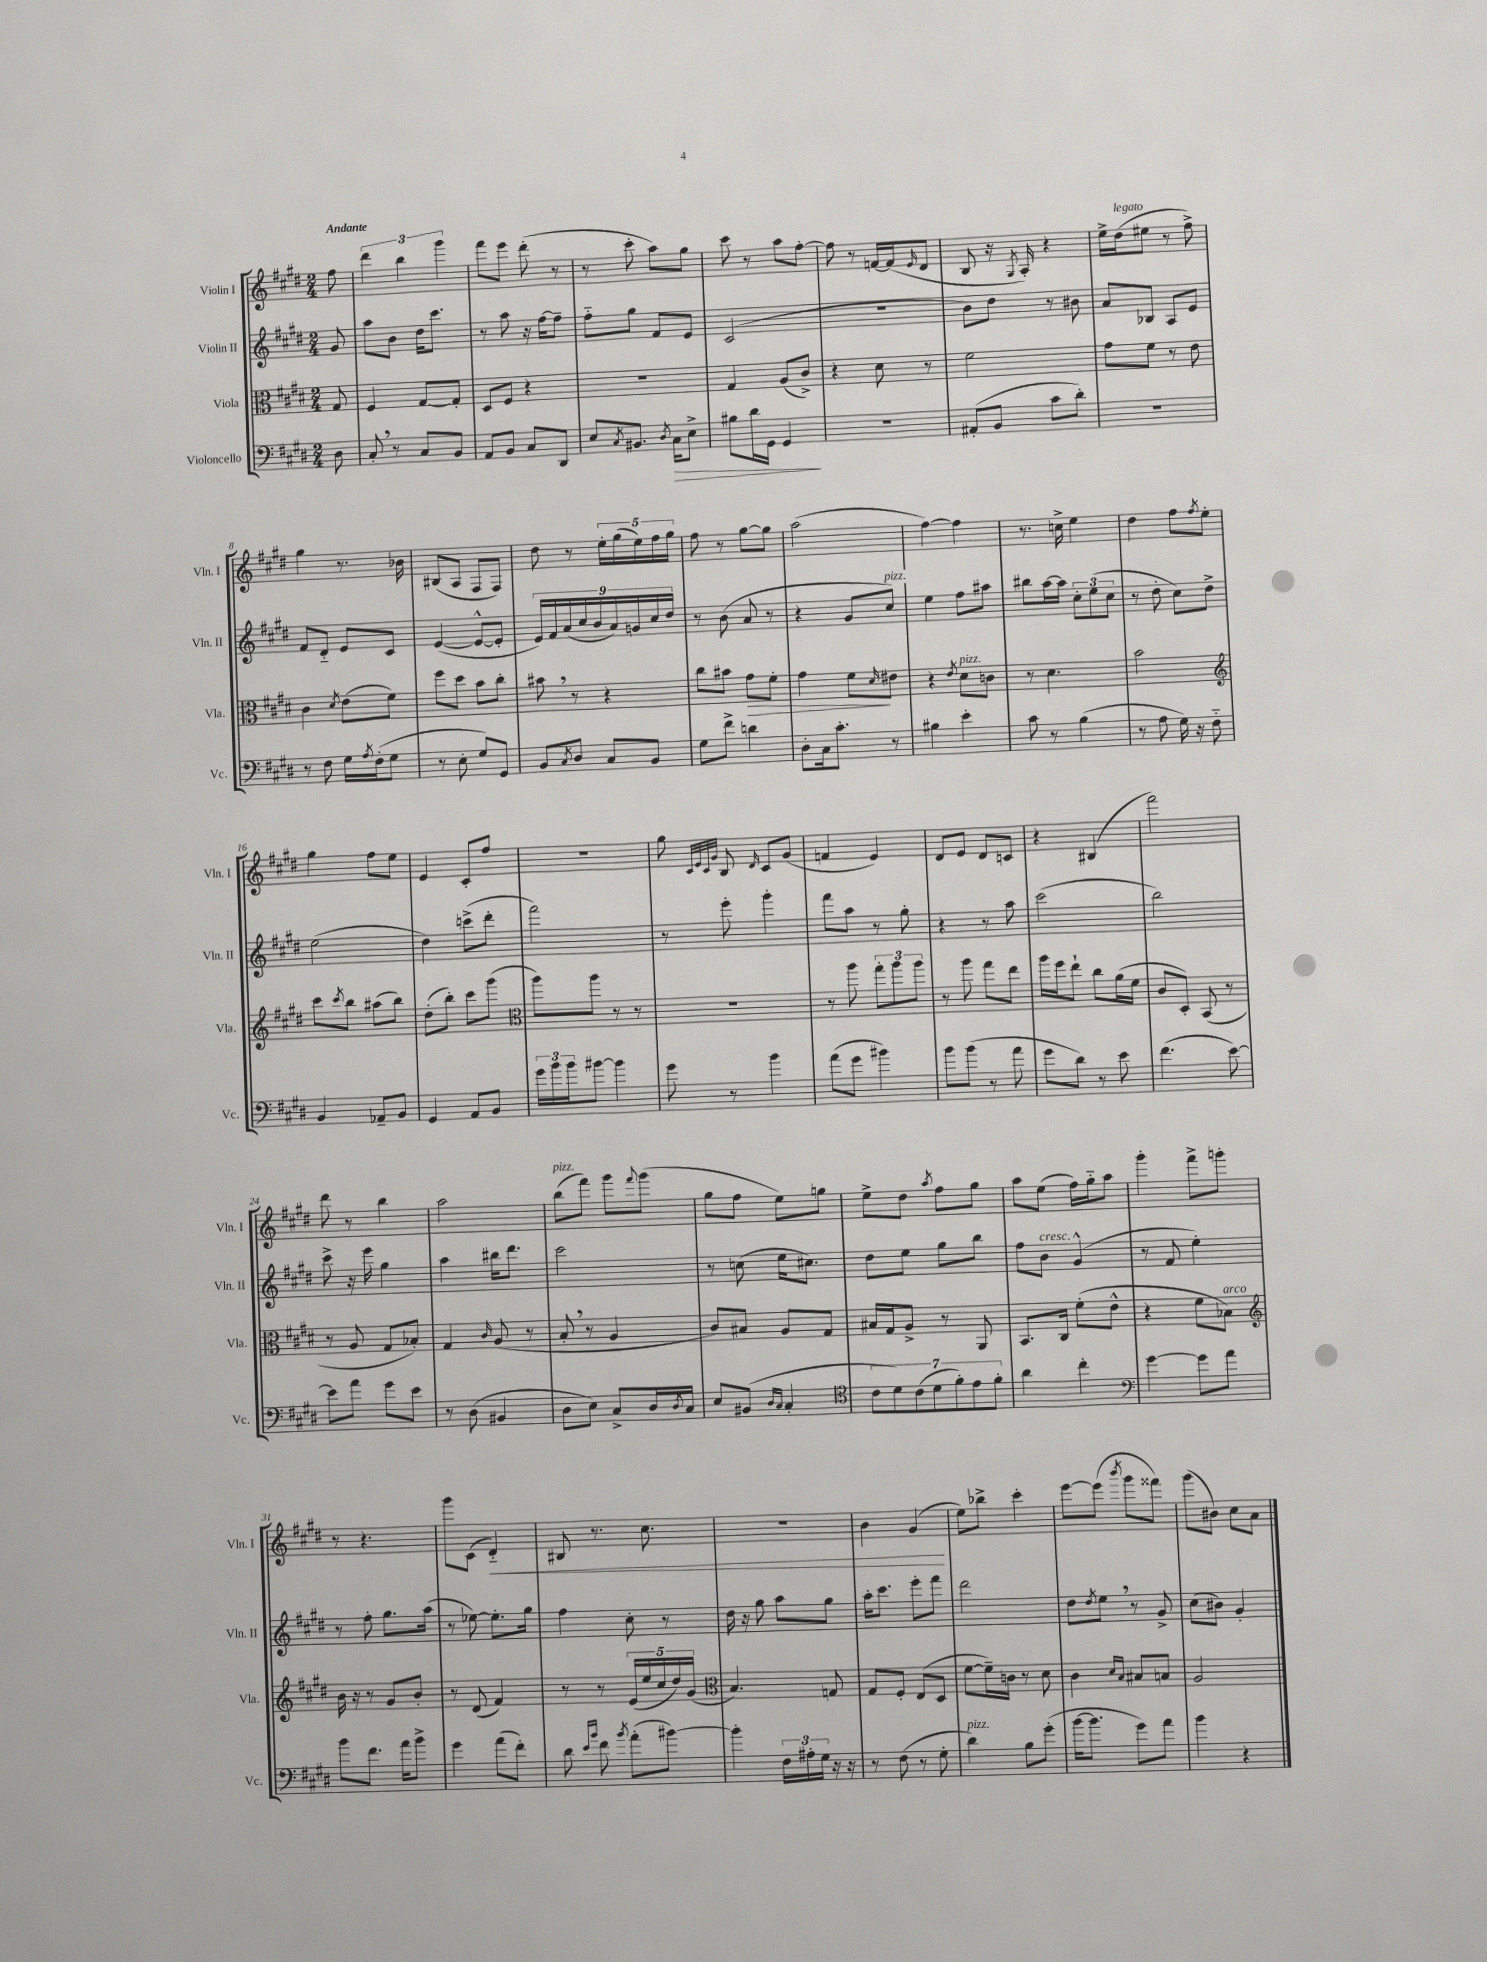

**kern	**dynam	**kern	**dynam	**kern	**kern	**dynam
*part4	*part4	*part3	*part3	*part2	*part1	*part1
*staff4	*staff4	*staff3	*staff3	*staff2	*staff1	*staff1
*I"Violoncello	*	*I"Viola	*	*I"Violin II	*I"Violin I	*
*I'Vc.	*	*I'Vla.	*	*I'Vln. II	*I'Vln. I	*
*clefF4	*	*clefC3	*	*clefG2	*clefG2	*
*k[f#c#g#d#]	*	*k[f#c#g#d#]	*	*k[f#c#g#d#]	*k[f#c#g#d#]	*
*M2/4	*	*M2/4	*	*M2/4	*M2/4	*
=	=	=	=	=	=	=
!	!	!	!	!	!LO:TX:a:B:t=Andante	!
8D#\	.	8G#/	.	8g#/	8ff#\	.
=1	=1	=1	=1	=1	=1	=1
8C#',/	.	4F#/	.	8aa\L	6ddd#\	.
8r	.	.	.	8b\J	.	.
.	.	.	.	.	6bb\	.
8C#/L	.	[8G#/L	.	16dd#\KL	.	.
.	.	.	.	8.ccc#\J	.	.
.	.	.	.	.	6ggg#\	.
8BB/J	.	8G#'/J]	.	.	.	.
=2	=2	=2	=2	=2	=2	=2
8AA/L	.	8D#/L	.	8r	8fff#\L	.
8BB/J	.	8F#/J	.	8aa\	8eee\J	.
8C#/L	.	4r	.	16r	(8ddd#'\	.
.	.	.	.	[16ff#\KL	.	.
8DD#/J	.	.	.	8ff#~\J]	8r	.
=3	=3	=3	=3	=3	=3	=3
8E/L	.	2r	.	8ff#\L	8r	.
8qC#/	.	.	.	.	.	.
8.BB#X/J	.	.	.	8gg#\J	8ccc#'\	.
.	.	.	.	8f#/L	8aa\L)	.
8qD#/	.	.	.	.	.	.
!	!LO:HP:b	!	!	!	!	!
16C#\KL	>	.	.	.	.	.
8E^\J	.	.	.	8e/J	8gg#\J	.
=4	=4	=4	=4	=4	=4	=4
8B#X\L	.	4G#/	.	(2c#/	8ccc#\	.
16d#\L	.	.	.	.	8r	.
16GG#\JJ	.	.	.	.	.	.
4GG#/	.	(8A/L	.	.	8aa\L	.
.	.	8c#^/J)	.	.	[8ff#'\J	.
.	]	.	.	.	.	.
=5	=5	=5	=5	=5	=5	=5
2r	.	4r	.	2r	8ff#\]	.
.	.	.	.	.	8r	.
.	.	8d#\	.	.	[16fn/LL	.
.	.	.	.	.	(16f/J]	.
.	.	.	.	.	16qqe/	.
.	.	8r	.	.	8d#/J	.
=6	=6	=6	=6	=6	=6	=6
(8AA#X'/L	.	2f#\	.	8b\L)	8B/	.
8BB/J	.	.	.	8dd#\J	16r	.
.	.	.	.	.	8qG#/	.
.	.	.	.	.	16A'/)	.
8c#\L	.	.	.	8r	4r	.
8d#'\J)	.	.	.	8b#X\	.	.
=7	=7	=7	=7	=7	=7	=7
2r	.	8g#\L	.	8a/L	16ee^\LL	.
!	!	!	!	!	!LO:TX:a:i:t=legato	!
.	.	.	.	.	(16dd#\J	.
.	.	8f#\J	.	8B-X/J	8ee#X\J	.
.	.	8r	.	8A/L	8r	.
.	.	8e\	.	8e/J	8ff#^\)	.
!!LO:LB:g=z
=8	=8	=8	=8	=8	=8	=8
8r	.	4c#\	.	8f#/L	4gg#\	.
8F#\	.	.	.	8d#/J	.	.
.	.	8qd#/	.	.	.	.
16G#\LL	.	(8e\L	.	8e/L	8.r	.
8qA/	.	.	.	.	.	.
(16F#'\J	.	.	.	.	.	.
8G#\J	.	8f#\J)	.	8c#/J	.	.
.	.	.	.	.	16b-X\	.
=9	=9	=9	=9	=9	=9	=9
8r	.	8ff#\L	.	([4e/	(8B#X/L	.
8E'\	.	8dd#\J	.	.	8A/J	.
8G#/L)	.	8b\L	.	8e^^/L_	8F#/L	.
8GG#/J	.	8cc#'\J	.	8e'/J]	8F#/J)	.
=10	=10	=10	=10	=10	=10	=10
8BB/L	.	8b#X,\	.	18e/LL)	8dd#\	.
.	.	.	.	18f#/	.	.
.	.	.	.	(18a/	.	.
8qC#/	.	.	.	.	.	.
8D#/J	.	8r	.	.	8r	.
.	.	.	.	18cc#/	.	.
.	.	.	.	18b/	.	.
8C#/L	.	4r	.	.	20ee'\LL	.
.	.	.	.	18a/)	.	.
.	.	.	.	.	(20gg#\	.
.	.	.	.	18gn/	.	.
.	.	.	.	.	20ee\)	.
8BB/J	.	.	.	.	.	.
.	.	.	.	18cc#/	.	.
.	.	.	.	.	20ff#\	.
.	.	.	.	18dd#/JJ	.	.
.	.	.	.	.	20gg#\JJ	.
=11	=11	=11	=11	=11	=11	=11
8G#\L	.	8cc#\L	.	8r	8ff#\	.
8f#^\J	.	8b#X\J	.	(8b\	8r	.
!	!	!	!LO:HP:b	!	!	!
4dn\	.	8g#\L	>	8a/	[8gg#\L	.
.	.	8f#'\J	.	8r	8gg#\J]	.
=12	=12	=12	=12	=12	=12	=12
8D#'\L	.	4g#\	.	4r	(2aa\	.
16C#\k	.	.	.	.	.	.
8.c#'\J	.	.	.	.	.	.
.	.	8f#\L	.	8g#/L	.	.
.	.	16qqd#/	.	.	.	.
!	!	!	!	!LO:TX:a:i:t=pizz.	!	!
8r	.	8e#X\J	]	8cc#/J)	.	.
=13	=13	=13	=13	=13	=13	=13
4B#X\	.	4r	.	4ee\	[4ff#\)	.
.	.	8qe/	.	.	.	.
!	!	!LO:TX:a:i:t=pizz.	!	!	!	!
4e'\	.	8d#\L	.	8ff#\L	4ff#\]	.
.	.	8cn\J	.	8aa#X\J	.	.
=14	=14	=14	=14	=14	=14	=14
8c#\	.	8r	.	8bb#X\L	8.r	.
8r	.	4.d#\	.	[16aa\L	.	.
.	.	.	.	16aa\JJ]	16ccn^\	.
(4B\	.	.	.	12cc#'\L	4ee\	.
.	.	.	.	(12ee\	.	.
.	.	.	.	12cc#\J	.	.
=15	=15	=15	=15	=15	=15	=15
8r	.	2b\	.	8r	4dd#\	.
8A\	.	.	.	8dd#'\	.	.
16G#\)	.	.	.	8cc#\L)	8ff#\L	.
16r	.	.	.	.	.	.
.	.	.	.	.	8qff#/	.
8F#\	.	.	.	8dd#^\J	8ee'\J	.
!!LO:LB:g=z
=16	=16	=16	=16	=16	=16	=16
*	*	*clefG2	*	*	*	*
4BB/	.	8ccc#\L	.	(2ee\	4gg#\	.
.	.	8qccc#/	.	.	.	.
.	.	8bb\J	.	.	.	.
8AA-X~/L	.	(8aa#X\L	.	.	8ff#\L	.
8BB/J	.	8bb\J)	.	.	8ee\J	.
=17	=17	=17	=17	=17	=17	=17
4GG#/	.	(8dd#'\L	.	4dd#\)	4e/	.
.	.	8bb'\J)	.	.	.	.
8AA/L	.	8ccc#\L	.	(8cccn^\L	8c#'/L	.
8BB/J	.	(8ggg#\J	.	8ddd#'\J	8ff#/J	.
=18	=18	=18	=18	=18	=18	=18
*	*	*clefC3	*	*	*	*
24g#\LL	.	8aa\L)	.	2fff#\)	2r	.
24b\	.	.	.	.	.	.
24b\J	.	.	.	.	.	.
[8b#X\J	.	8aa\J	.	.	.	.
4b#\]	.	8r	.	.	.	.
.	.	8r	.	.	.	.
=19	=19	=19	=19	=19	=19	=19
8g#\	.	2r	.	8r	8gg#\	.
.	.	.	.	.	32qqc#/LLL	.
.	.	.	.	.	32qqe/	.
.	.	.	.	.	32qqc#/	.
.	.	.	.	.	32qqg#/JJJ	.
8r	.	.	.	8eee'\	8B/	.
.	.	.	.	.	16qqd#/	.
4b\	.	.	.	4ggg#'\	8c#/L	.
.	.	.	.	.	(8g#/J	.
=20	=20	=20	=20	=20	=20	=20
(8a\L	.	8r	.	8fff#\L	4fn/	.
8g#\J	.	8aa\	.	8aa\J	.	.
4b#X\)	.	12gg#'\L	.	8r	4e/)	.
.	.	12aa\	.	.	.	.
.	.	.	.	8gg#'\	.	.
.	.	12aa\J	.	.	.	.
=21	=21	=21	=21	=21	=21	=21
8b\L	.	8r	.	4r	8d#/L	.
(8b\J	.	8aa\	.	.	8e/J	.
8r	.	8gg#\L	.	8r	8d#/L	.
8a\	.	8ee\J	.	8aa\	8cn/J	.
=22	=22	=22	=22	=22	=22	=22
8g#\L	.	16aa\LL	.	(2ccc#\	4r	.
.	.	16ff#\J	.	.	.	.
8d#\J)	.	8ee`\J	.	.	.	.
8r	.	8cc#\L	.	.	(4B#X/	.
8e\	.	(16a\L	.	.	.	.
.	.	16f#\JJ	.	.	.	.
=23	=23	=23	=23	=23	=23	=23
(4.f#\	.	8c#/L	.	2bb\)	2fff#\)	.
.	.	8D#'/J)	.	.	.	.
.	.	(8BB/	.	.	.	.
[8e\)	.	8r	.	.	.	.
!!LO:LB:g=z
=24	=24	=24	=24	=24	=24	=24
8e\L]	.	8r	.	8ccc#^\	8ddd#\	.
8a\J	.	8A/	.	16r	8r	.
.	.	.	.	16eee\	.	.
8g#\L	.	8G#/L	.	4gg#\	4bb\	.
8e\J	.	8B-X'/J)	.	.	.	.
=25	=25	=25	=25	=25	=25	=25
8r	.	4G#/	.	4aa\	2aa\	.
(8D#\	.	.	.	.	.	.
.	.	16qqc#/	.	.	.	.
4BB#X/	.	(8A/	.	16bb#X\KL	.	.
.	.	.	.	8.ddd#\J	.	.
.	.	8r	.	.	.	.
=26	=26	=26	=26	=26	=26	=26
!	!	!	!	!	!LO:TX:a:i:t=pizz.	!
8D#\L	.	8B',/	.	2ccc#\	(8bb\L	.
8E\J)	.	8r	.	.	8fff#\J)	.
8C#^/L	.	4A/	.	.	8ggg#\L	.
.	.	.	.	.	8qqfff#/	.
16D#/L	.	.	.	.	(8ggg#\J	.
8qD#/	.	.	.	.	.	.
16C#/JJ	.	.	.	.	.	.
=27	=27	=27	=27	=27	=27	=27
8E/L	.	8c#/L)	.	8r	8gg#\L	.
(8BB#X/J	.	8B#X/J	.	(8ccn\	8ff#\J	.
16qqD#/LL	.	.	.	.	.	.
16qqC#/JJ	.	.	.	.	.	.
4C#'/	.	8A/L	.	16ee\KL	8ee\L)	.
.	.	.	.	8.cc#X\J)	.	.
.	.	8G#/J	.	.	8ggn\J	.
=28	=28	=28	=28	=28	=28	=28
*clefC4	*	*	*	*	*	*
14c#\L	.	16B#X/LL	.	8dd#\L	8ee^\L	.
.	.	16G#/J	.	.	.	.
14d#\)	.	.	.	.	.	.
.	.	8A^/J	.	8ee\J	8dd#\J	.
(14c#\	.	.	.	.	.	.
14d#\	.	.	.	.	.	.
.	.	.	.	.	8qaa/	.
.	.	8r	.	8gg#\L	8ff#\L	.
14f#'\)	.	.	.	.	.	.
14e\	.	.	.	.	.	.
.	.	8AA/	.	8bb\J	8gg#\J	.
14f#'\J	.	.	.	.	.	.
=29	=29	=29	=29	=29	=29	=29
4a\	.	8.BB/L	.	8ff#\L	8aa\L	.
!	!	!	!	!LO:TX:a:i:t=cresc.	!	!
.	.	.	.	8b\J	(8ee\J	.
.	.	16C#/Jk	.	.	.	.
4cc#'\	.	(8f#'\L	.	(4g#^^/	16ff#\LL)	.
.	.	.	.	.	16gg#\J	.
.	.	8e^^\J	.	.	8aa\J	.
=30	=30	=30	=30	=30	=30	=30
*clefF4	*	*	*	*	*	*
[4g#\	.	4r	.	8r	4ggg#'\	.
.	.	.	.	8f#/	.	.
8g#\L]	.	8f#\L	.	4ee'\)	8fff#^\L	.
!	!	!LO:TX:a:i:t=arco	!	!	!	!
8a\J	.	8B-X\J)	.	.	8gggn'\J	.
!!LO:LB:g=z
=31	=31	=31	=31	=31	=31	=31
*	*	*clefG2	*	*	*	*
8b\L	.	16b\	.	8r	8r	.
.	.	16r	.	.	.	.
8.f#\J	.	8r	.	8ff#'\	4.r	.
.	.	8g#/L	.	8.gg#\L	.	.
16a\KL	.	.	.	.	.	.
8b^\J	.	8b'/J	.	.	.	.
.	.	.	.	(16aa\Jk	.	.
=32	=32	=32	=32	=32	=32	=32
4g#\	.	8r	.	8r	8ggg#\L	.
.	.	(8d#/	.	[8ee-X\)	(8c#\J	.
!	!	!	!	!	!	!LO:HP:b
(8a\L	.	4f#/)	.	8.ee-'\L]	4d#/)	<
8f#'\J)	.	.	.	.	.	.
.	.	.	.	16gg#\Jk	.	.
=33	=33	=33	=33	=33	=33	=33
8d#\	.	8r	.	4ff#\	8B#X/	.
16qqe/LL	.	.	.	.	.	.
16qqb/JJ	.	.	.	.	.	.
8f#\	.	8r	.	.	8.r	.
8qb/	.	.	.	.	.	.
(8a'\L	.	(20e/LL	.	8cc#'\	.	.
.	.	20ee/	.	.	.	.
.	.	.	.	.	8.cc#\	.
.	.	20cc#/	.	.	.	.
[8b#X\J)	.	.	.	8r	.	.
.	.	20dd#/)	.	.	.	.
.	.	(20g#/JJ	.	.	.	.
=34	=34	=34	=34	=34	=34	=34
*	*	*clefC3	*	*	*	*
4b#'\]	.	4.B/)	.	16dd#\	2r	.
.	.	.	.	16r	.	.
.	.	.	.	8gg#\	.	.
24F#\LL	.	.	.	8aa\L	.	.
24A#X'\	.	.	.	.	.	.
24G#\JJ	.	.	.	.	.	.
16r	.	8Gn/	.	8gg#\J	.	.
16r	.	.	.	.	.	.
=35	=35	=35	=35	=35	=35	=35
8r	.	8G#/L	.	16aa'\KL	4b\	.
.	.	.	.	8.ccc#\J	.	.
(8F#\	.	8F#'/J	.	.	.	.
8r	.	(8E/L	.	8eee'\L	(4g#/	.
8G#'\	.	8D#/J	.	8fff#\J	.	.
.	.	.	.	.	.	[
=36	=36	=36	=36	=36	=36	=36
!LO:TX:a:i:t=pizz.	!	!	!	!	!	!
4d#\)	.	[8f#\L	.	2ddd#\	8ee\L)	.
.	.	16f#~\L])	.	.	8bb-X^\J	.
.	.	16cn\JJ	.	.	.	.
8B\L	.	8r	.	.	4ccc#'\	.
(8g#'\J	.	8d#\	.	.	.	.
=37	=37	=37	=37	=37	=37	=37
[16b\KL	.	4c#\	.	8dd#\L	[8eee\L	.
8.b\J]	.	.	.	.	.	.
.	.	.	.	8qdd#/	.	.
.	.	.	.	8ee,\J	(8eee\J]	.
.	.	16qqd#/LL	.	.	.	.
.	.	16qqB/JJ	.	.	8qbbb/	.
8g#\L)	.	8B#X/L	.	8r	8ggg#\L	.
8a\J	.	8Bn/J	.	8g#^/	8fff##X\J)	.
=38	=38	=38	=38	=38	=38	=38
4b\	.	2A/	.	(8cc#\L	(8ggg#\L	.
.	.	.	.	8b#X\J)	8b#X\J)	.
4r	.	.	.	4g#'/	8cc#\L	.
.	.	.	.	.	8a\J	.
==	==	==	==	==	==	==
*-	*-	*-	*-	*-	*-	*-
